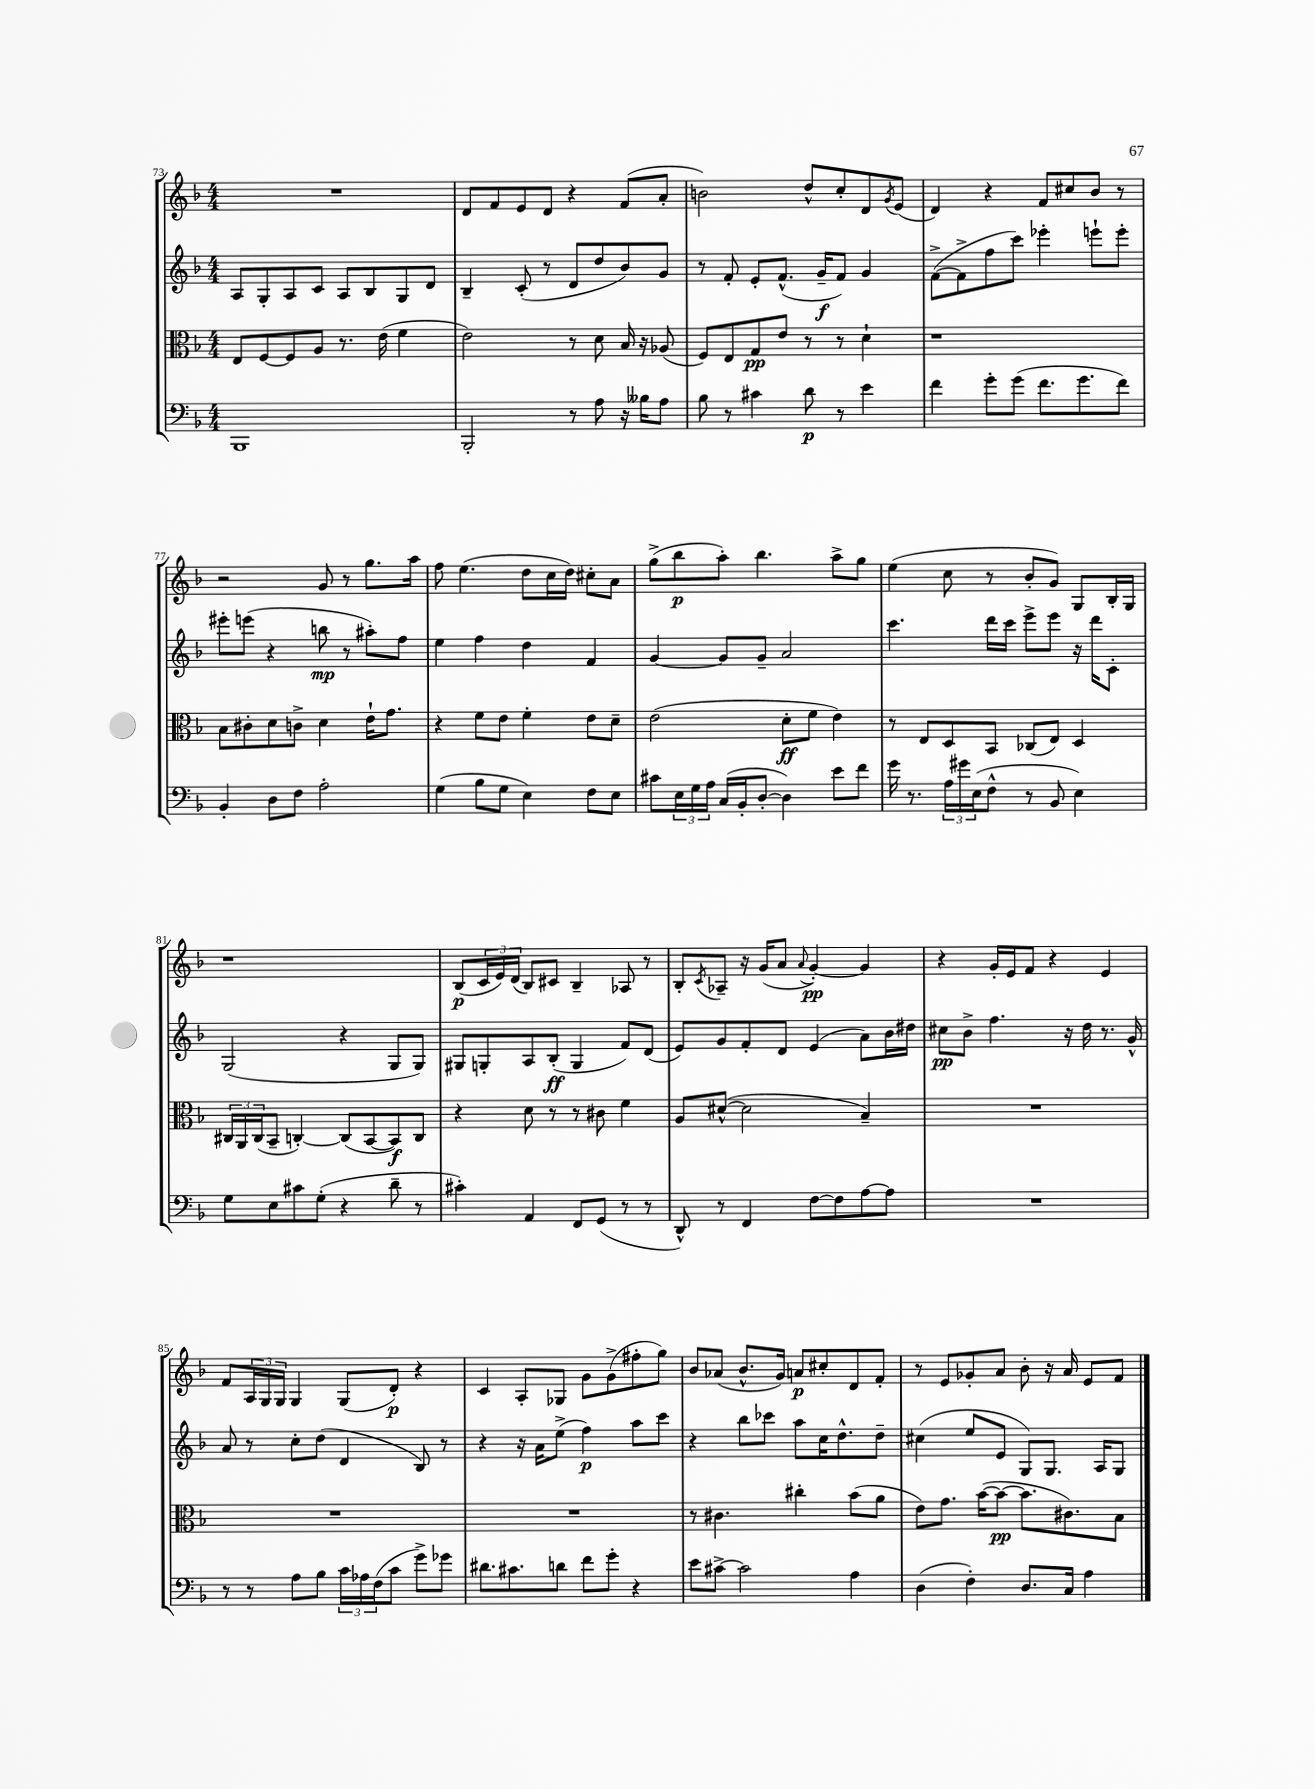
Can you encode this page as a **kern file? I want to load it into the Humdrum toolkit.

**kern	**kern	**kern	**kern
*staff4	*staff3	*staff2	*staff1
*clefF4	*clefC3	*clefG2	*clefG2
*k[b-]	*k[b-]	*k[b-]	*k[b-]
*M4/4	*M4/4	*M4/4	*M4/4
1BBB-	8E	8A	1r
.	[8F	8G'	.
.	8F]	8A	.
.	8A	8c	.
.	8.r	8A	.
.	.	8B-	.
.	(16e	.	.
.	4f	8G	.
.	.	8d	.
=	=	=	=
2BBB-'	2e)	4B-~	8d
.	.	.	8f
.	.	(8c'	8e
.	.	8r	8d
8r	8r	8d	4r
8A	8d	8dd	.
16r	16B-	8b-)	(8f
16B--	16r	.	.
8A	(8A-	8g	8a'
=	=	=	=
8B-	8F)	8r	2b)
8r	8E	8f'	.
4c#	8G	8e'	.
.	8e	(8.f^^	.
8d	8r	.	8dd^^
.	.	16g~	.
8r	8r	8f)	8cc'
4e	4d`	4g	8d
.	.	.	8qg
.	.	.	(8e
=	=	=	=
4f	1r	([8f^	4d)
.	.	8f^]	.
8g'	.	8ff	4r
(8g	.	8ccc)	.
8.f	.	4eee-'	8f
.	.	.	8cc#
8.g	.	.	.
.	.	8eee`	8b-
8f)	.	8eee'	8r
=	=	=	=
4BB-'	8B-	8eee#'	2r
.	8c#'	(8eee	.
8D	8d	4r	.
8F	8c^	.	.
2A'	4d	8bb	8g
.	.	8r	8r
.	16e`	8aa#')	8.gg
.	8.g	.	.
.	.	8ff	.
.	.	.	16aa
=	=	=	=
(4G	4r	4ee	8ff
.	.	.	(4.ee
8B-	8f	4ff	.
8G	8e	.	.
4E)	4f'	4dd	8dd
.	.	.	16cc
.	.	.	16dd)
8F	8e	4f	8cc#'
8E	8d~	.	8a
=	=	=	=
8c#	(2e	[4g	(8gg^
24E	.	.	8bb-
24G	.	.	.
24A	.	.	.
(16C	.	8g]	8aa')
16BB-'	.	.	.
[8D'	.	8g~	4.bb-
4D])	8d'	2a	.
.	8f	.	.
8e	4e)	.	8aa^
8f	.	.	8gg
=	=	=	=
16g	8r	4.ccc	(4ee
8.r	.	.	.
.	8E	.	.
24A	8D	.	8cc
24g#	.	.	.
(24E	.	.	.
8F^^	8BB-	16ddd	8r
.	.	16ccc	.
8r	(8C-	8eee^	8b-'
8BB-	8E)	8eee	8g)
4E)	4D	16r	8G
.	.	16ddd	.
.	.	8c'	16B-'
.	.	.	16G
=	=	=	=
8G	24C#	(2G	1r
.	24AA	.	.
.	(24C#	.	.
8E	8BB-~	.	.
8c#	[4C')	.	.
(8G'	.	.	.
4r	(8C]	4r	.
.	[8BB-	.	.
8d~	8BB-])	8G	.
8r	8C	8G)	.
=	=	=	=
4c#')	4r	8G#	(8B-
.	.	8G'	24c
.	.	.	24e)
.	.	.	(24d
4AA	8d	8A	8B-)
.	8r	(8B-'	8c#
8FF	8r	4G	4B-~
(8GG	8c#	.	.
8r	4f	8f)	8A-
8r	.	(8d	8r
=	=	=	=
8DD^^)	8A	8e)	8B-'
.	.	.	8qc
8r	([8d#^^	8g	8A-~
4FF	2d#]	8f'	16r
.	.	.	(16g
.	.	8d	8a
.	.	.	8qqa
[8F	.	(4e	[4g')
8F]	.	.	.
[8A	4B-~)	8a)	4g]
8A]	.	16b-	.
.	.	16dd#	.
=	=	=	=
1r	1r	8cc#	4r
.	.	8b-^	.
.	.	4.ff	16g'
.	.	.	16e
.	.	.	8f
.	.	.	4r
.	.	16r	.
.	.	16dd	.
.	.	8.r	4e
.	.	16g^^	.
=	=	=	=
8r	1r	8a	8f
8r	.	8r	24A
.	.	.	24G
.	.	.	24G
8A	.	8cc'	4G
8B-	.	(8dd	.
24c	.	4d	(8G
24A-	.	.	.
(24F	.	.	.
8c	.	.	8d')
8g^)	.	8B-)	4r
8g-	.	8r	.
=	=	=	=
8.d#	1r	4r	4c
8.c#	.	.	.
.	.	16r	8A'
.	.	16a	.
8d	.	(8ee^	8G-
8f	.	4ff)	8g
8g'	.	.	(8g^
4r	.	8aa	8ff#'
.	.	8ccc	8gg)
=	=	=	=
8e	8r	4r	8b-
[8c#^	4.c#	.	(8a-
2c#]	.	8bb-	8.b-^^
.	.	8ccc-	.
.	.	.	16g)
.	4cc#'	8aa	8a
.	.	16cc	8cc#'
.	.	8.dd^^	.
4A	(8b-	.	8d
.	8a	8dd~	8f'
=	=	=	=
(4D	8e)	(4cc#	8r
.	8.g	.	8e
4F')	.	8ee	8g-'
.	([16b-	.	.
.	8b-_	8e	8a
8.D	8.b-]	8G)	8b-'
.	.	8.G	16r
16C	8.c#)	.	16a
4A	.	.	8e
.	.	16A	.
.	8B-	8G	8f
==	==	==	==
*-	*-	*-	*-
